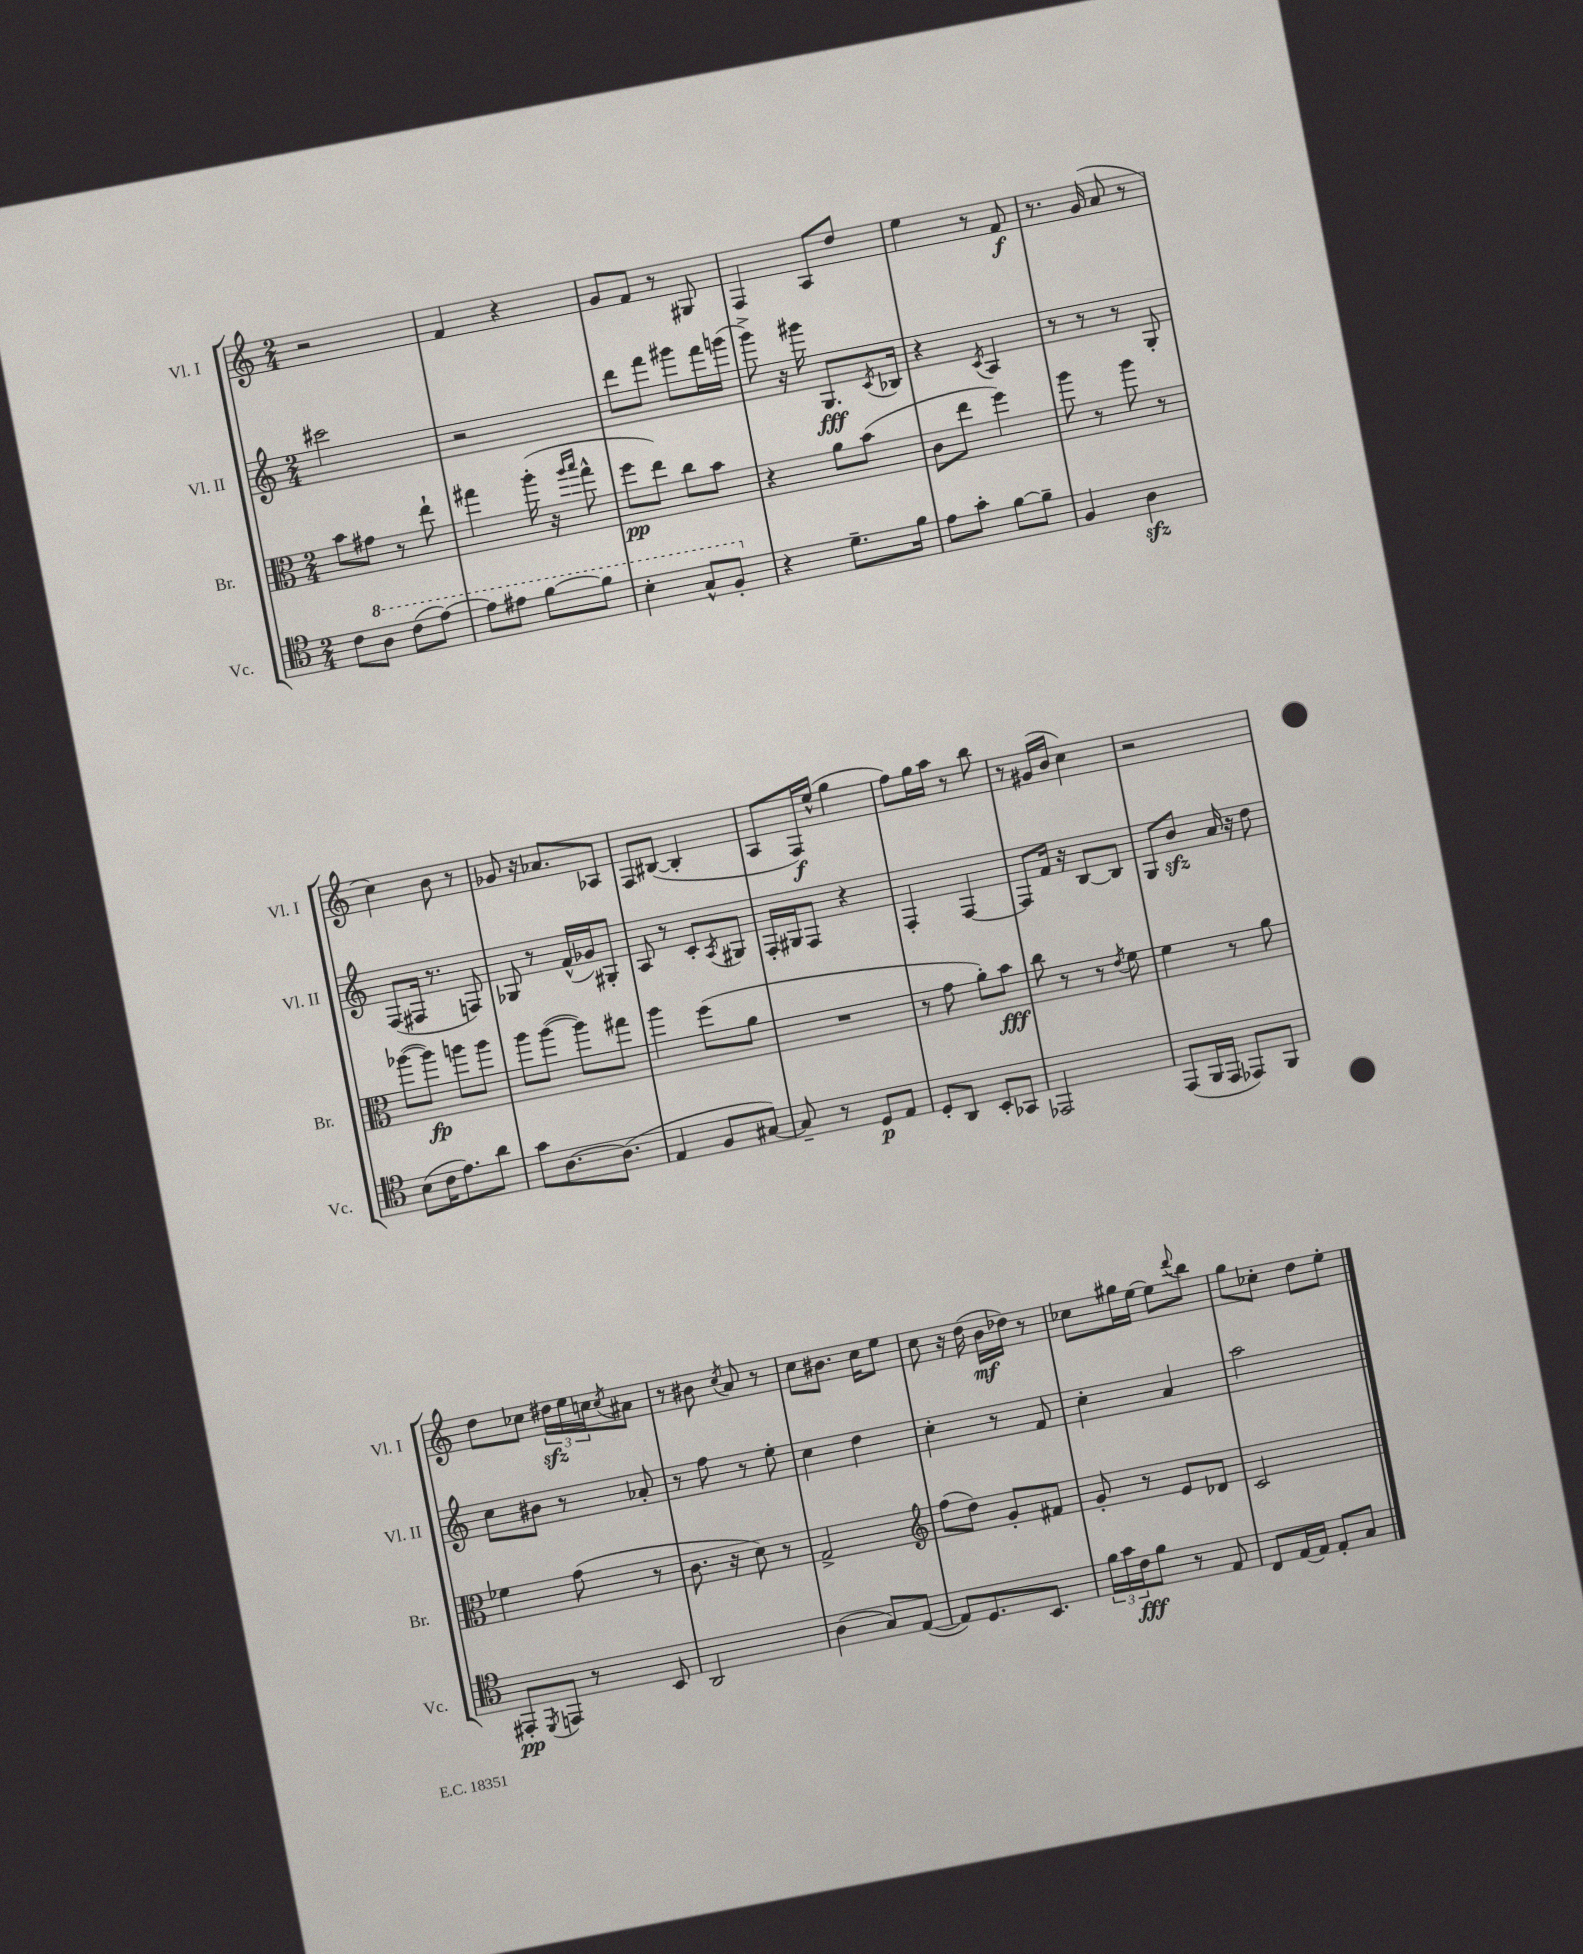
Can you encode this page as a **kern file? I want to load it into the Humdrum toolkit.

**kern	**dynam	**kern	**dynam	**kern	**dynam	**kern	**dynam
*part4	*part4	*part3	*part3	*part2	*part2	*part1	*part1
*staff4	*staff4	*staff3	*staff3	*staff2	*staff2	*staff1	*staff1
*I"Vc.	*	*I"Br.	*	*I"Vl. II	*	*I"Vl. I	*
*I'Vc.	*	*I'Br.	*	*I'Vl. II	*	*I'Vl. I	*
*clefC4	*	*clefC3	*	*clefG2	*	*clefG2	*
*k[]	*	*k[]	*	*k[]	*	*k[]	*
*M2/4	*	*M2/4	*	*M2/4	*	*M2/4	*
=20	=20	=20	=20	=20	=20	=20	=20
8c\L	.	8b\L	.	2ccc#X\	.	2r	.
*8va	*	*	*	*	*	*	*
8a\J	.	8g#X\J	.	.	.	.	.
(8cc\L	.	8r	.	.	.	.	.
[8ee\J)	.	8ee`\	.	.	.	.	.
=21	=21	=21	=21	=21	=21	=21	=21
8ee\L]	.	4gg#X\	.	2r	.	4f/	.
8ee#X\J	.	.	.	.	.	.	.
[8ff\L	.	(16aa'\	.	.	.	4r	.
.	.	16r	.	.	.	.	.
.	.	16qqaa/LL	.	.	.	.	.
.	.	16qqbb/JJ	.	.	.	.	.
8ff\J]	.	8gg#^^\	.	.	.	.	.
=22	=22	=22	=22	=22	=22	=22	=22
4b'\	.	8ff\L	pp	8ddd\L	.	8g/L	.
.	.	8ee\J)	.	8fff\J	.	8f/J	.
8g^^/L	.	8cc\L	.	8ggg#X\L	.	8r	.
8f'/J	.	8b\J	.	16fff\L	.	8G#X/	.
.	.	.	.	(16gggn\JJ	.	.	.
=23	=23	=23	=23	=23	=23	=23	=23
*X8va	*	*	*	*	*	*	*
4r	.	4r	.	8ggg^\)	.	4F/	.
.	.	.	.	16r	.	.	.
.	.	.	.	16ggg#X\	.	.	.
8.d~\L	.	8a\L	.	8.G/L	fff	8A/L	.
.	.	(8b\J	.	.	.	8dd/J	.
.	.	.	.	8qc/	.	.	.
16f\Jk	.	.	.	16B-X/Jk	.	.	.
=24	=24	=24	=24	=24	=24	=24	=24
8e\L	.	8c\L	.	4r	.	4ee\	.
8g'\J	.	8ee\J	.	.	.	.	.
.	.	.	.	8qc/	.	.	.
[8f\L	.	4ff\)	.	4A/	.	8r	.
8f~\J]	.	.	.	.	.	8f/	f
=25	=25	=25	=25	=25	=25	=25	=25
4F/	.	8aa\	.	8r	.	8.r	.
.	.	8r	.	8r	.	.	.
.	.	.	.	.	.	(16g/	.
4Azz\	.	8aa\	.	8r	.	8a/	.
.	.	8r	.	8G'/	.	8r	.
!!LO:LB:g=z
=26	=26	=26	=26	=26	=26	=26	=26
(8B\L	.	([8aa-X\L	.	(8F/L	.	4cc\)	.
16c\K	.	8aa-\J])	fp	16F#X/Jk	.	.	.
8.e\)	.	.	.	8.r	.	.	.
.	.	8aan\L	.	.	.	8b\	.
8a\J	.	8aa\J	.	8Fn/)	.	8r	.
=27	=27	=27	=27	=27	=27	=27	=27
8g\L	.	8aa\L	.	8G-X/	.	8g-X/	.
[8.A\	.	([8aa\J	.	8r	.	16r	.
.	.	.	.	.	.	8.a-X/L	.
.	.	8aa\L])	.	(16f^^/LL	.	.	.
(8.A\J]	.	.	.	16g-X/J)	.	.	.
.	.	8gg#X\J	.	8G#X'/J	.	8A-X/J	.
=28	=28	=28	=28	=28	=28	=28	=28
4E/	.	4aa\	.	8A/	.	8F/L	.
.	.	.	.	8r	.	([8B#X/J	.
8F/L	.	(8ff\L	.	8c'/L	.	4B#'/]	.
.	.	.	.	8qA/	.	.	.
[8G#X/J)	.	8a\J	.	8G#X/J	.	.	.
=29	=29	=29	=29	=29	=29	=29	=29
8G#~/]	.	2r	.	16F'/LL	.	8A/L	.
.	.	.	.	16G#X/J	.	.	.
8r	.	.	.	8F/J	.	16F/L)	f
.	.	.	.	.	.	(16ee^^/JJ	.
8D/L	p	.	.	4r	.	4gg\	.
8E/J	.	.	.	.	.	.	.
=30	=30	=30	=30	=30	=30	=30	=30
8D'/L	.	8r	.	4F'/	.	8ff\L)	.
8AA/J	.	8g\	.	.	.	16gg\L	.
.	.	.	.	.	.	16aa\JJ	.
8BB'/L	.	8a'\L)	.	[4F/	.	8r	.
8GG-X/J	.	8b\J	fff	.	.	8bb\	.
=31	=31	=31	=31	=31	=31	=31	=31
2EE-X/	.	8cc\	.	8F/L]	.	8r	.
.	.	8r	.	16f/Jk	.	(16g#X/LL	.
.	.	.	.	16r	.	16b/JJ	.
.	.	8r	.	[8B/L	.	4cc\)	.
.	.	8qe/	.	.	.	.	.
.	.	8f\	.	8B/J]	.	.	.
=32	=32	=32	=32	=32	=32	=32	=32
(8EE/L	.	4f\	.	8G/L	.	2r	.
16FF/L	.	.	.	8bzz/J	.	.	.
16EE/JJ	.	.	.	.	.	.	.
8EE-X/L)	.	8r	.	16a/	.	.	.
.	.	.	.	16r	.	.	.
8FF/J	.	8a\	.	8dd\	.	.	.
!!LO:LB:g=z
=33	=33	=33	=33	=33	=33	=33	=33
8EE#X'/L	pp	4f-X\	.	8cc\L	.	8dd\L	.
8qDD/	.	.	.	.	.	.	.
8EEn/J	.	.	.	8b#X\J	.	8cc-X\J	.
8r	.	(8g\	.	8r	.	24dd#Xzz\LL	.
.	.	.	.	.	.	24ee\	.
.	.	.	.	.	.	24ccn\J	.
.	.	.	.	.	.	8qcc/	.
8BB/	.	8r	.	8a-X'/	.	8a#X\J	.
=34	=34	=34	=34	=34	=34	=34	=34
2AA/	.	8.c\	.	8r	.	8r	.
.	.	.	.	8ff\	.	8b#X\	.
.	.	16r	.	.	.	.	.
.	.	.	.	.	.	8qcc/	.
.	.	8d\)	.	8r	.	8a/	.
.	.	8r	.	8ee'\	.	8r	.
=35	=35	=35	=35	=35	=35	=35	=35
(4A\	.	2G^/	.	4cc\	.	8cc\L	.
.	.	.	.	.	.	8.b#X\J	.
8G/L)	.	.	.	4dd\	.	.	.
.	.	.	.	.	.	16cc\KL	.
([8E/J	.	.	.	.	.	8ee\J	.
=36	=36	=36	=36	=36	=36	=36	=36
*	*	*clefG2	*	*	*	*	*
8E/L])	.	(8ff\L	.	4cc'\	.	8cc\	.
8.D/	.	8dd\J)	.	.	.	16r	.
.	.	.	.	.	.	(16dd\	.
.	.	8g'/L	.	8r	.	16b\LL	mf
8.BB/J	.	.	.	.	.	16dd-X\JJ)	.
.	.	8f#X/J	.	8f/	.	8r	.
=37	=37	=37	=37	=37	=37	=37	=37
24f\LL	.	8g'/	.	4cc'\	.	8cc-X\L	.
24g\	.	.	.	.	.	.	.
24c\J	fff	.	.	.	.	.	.
8f\J	.	8r	.	.	.	16gg#X\L	.
.	.	.	.	.	.	[16ee\JJ	.
8r	.	8e/L	.	4a/	.	8ee\L]	.
.	.	.	.	.	.	8qqddd/	.
8E/	.	8d-X/J	.	.	.	8bb\J	.
=38	=38	=38	=38	=38	=38	=38	=38
8C/L	.	2c/	.	2aa\	.	8gg\L	.
[16E/L	.	.	.	.	.	8cc-X'\J	.
16E/JJ]	.	.	.	.	.	.	.
8E'/L	.	.	.	.	.	8dd\L	.
8G/J	.	.	.	.	.	8ee'\J	.
==	==	==	==	==	==	==	==
*-	*-	*-	*-	*-	*-	*-	*-
